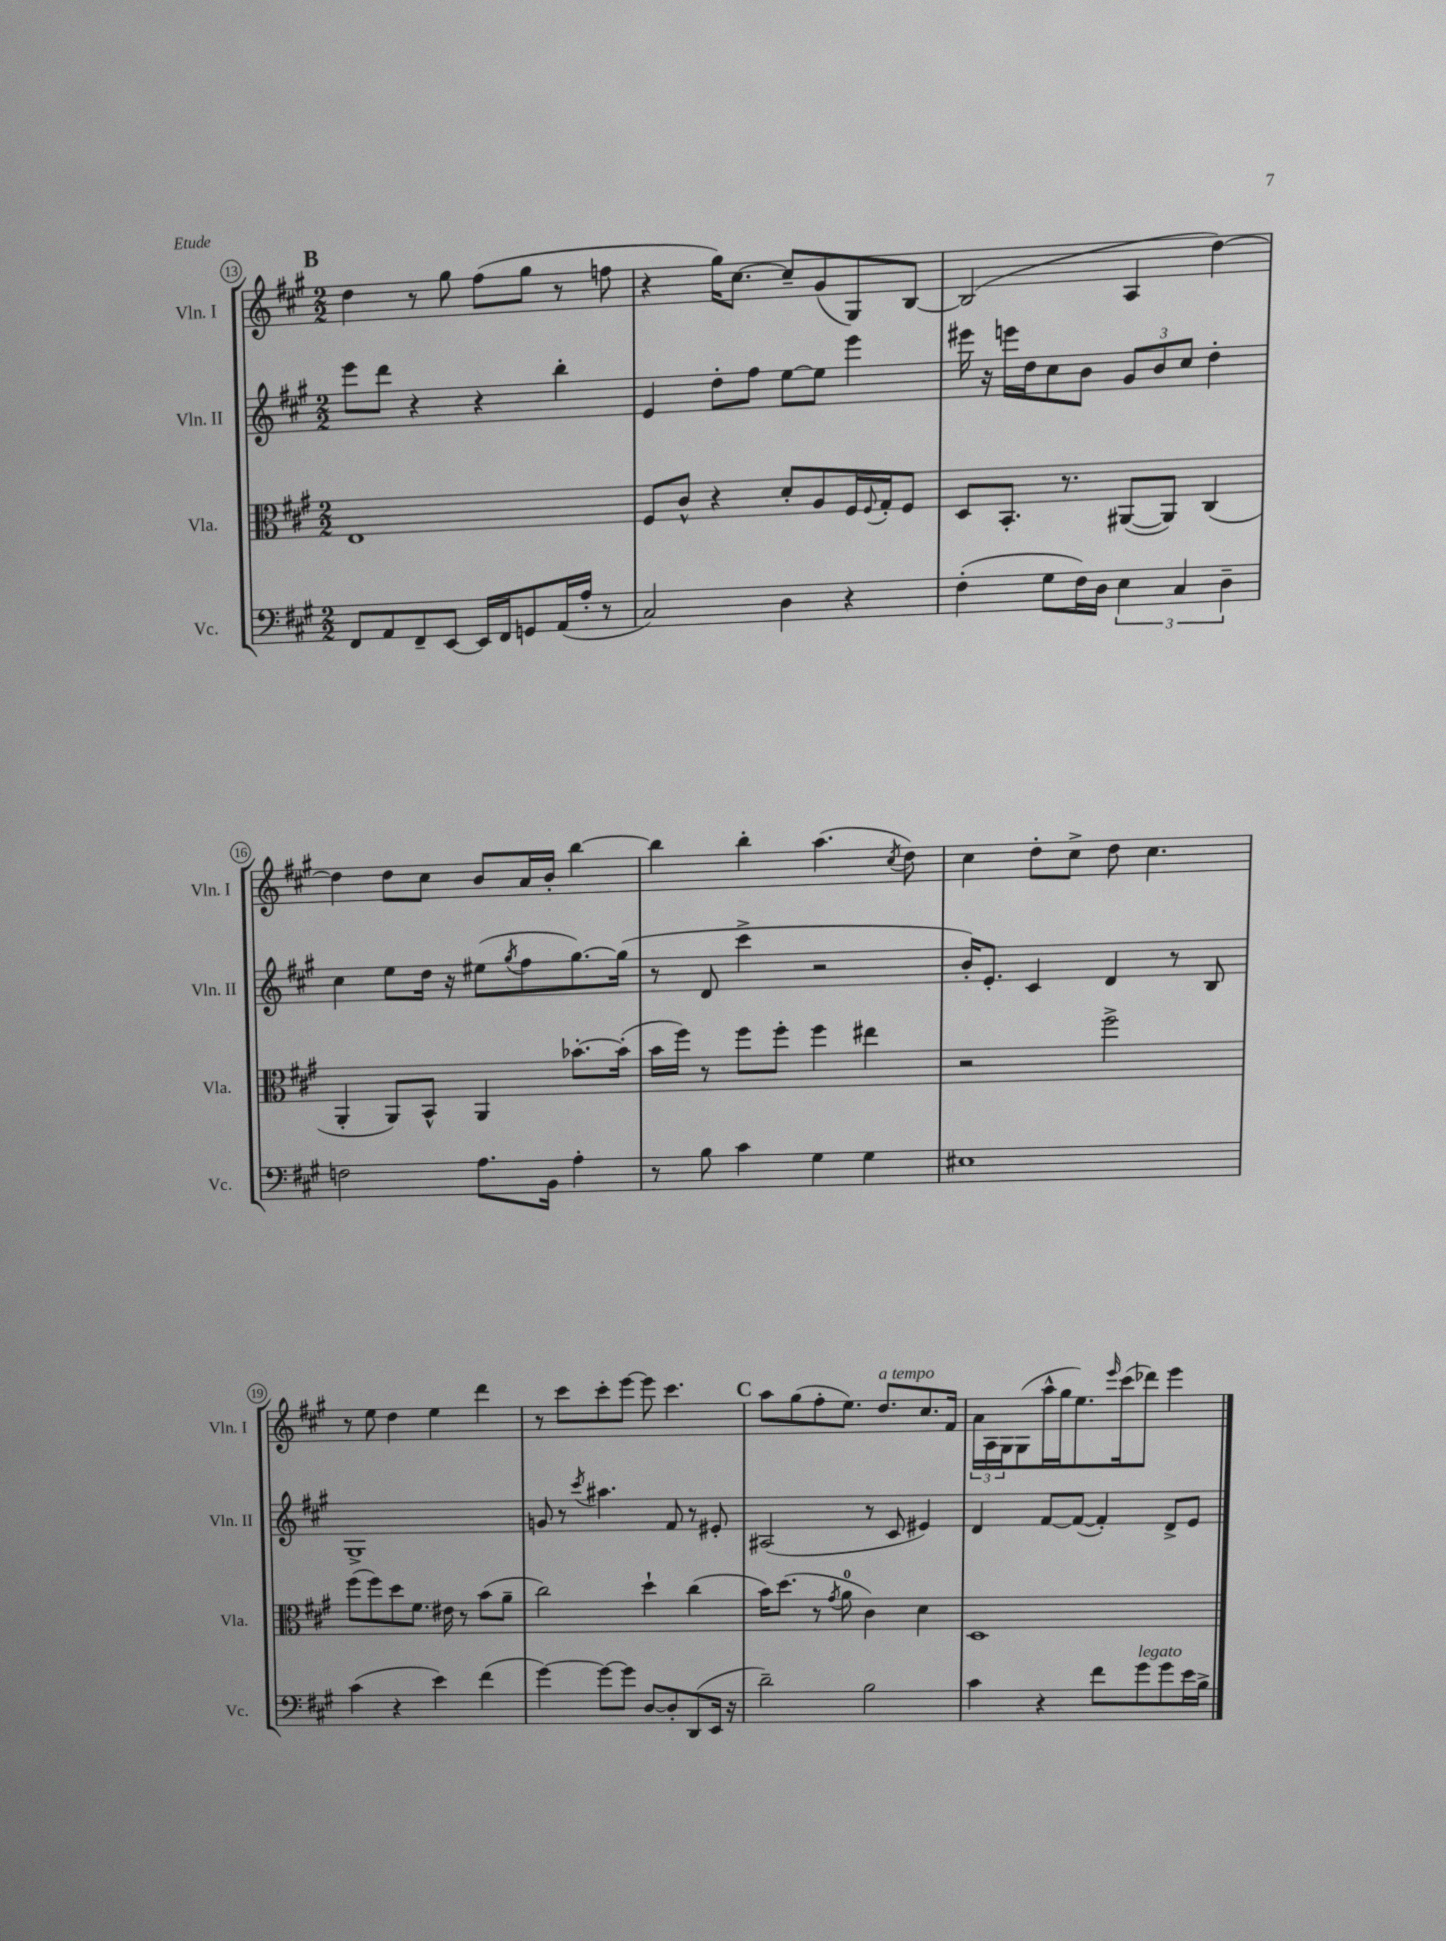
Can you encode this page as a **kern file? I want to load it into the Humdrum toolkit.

**kern	**kern	**kern	**kern
*part4	*part3	*part2	*part1
*staff4	*staff3	*staff2	*staff1
*I"Vc.	*I"Vla.	*I"Vln. II	*I"Vln. I
*I'Vc.	*I'Vla.	*I'Vln. II	*I'Vln. I
*clefF4	*clefC3	*clefG2	*clefG2
*k[f#c#g#]	*k[f#c#g#]	*k[f#c#g#]	*k[f#c#g#]
*M2/2	*M2/2	*M2/2	*M2/2
!!LO:REH:place=s1:t=B
=13	=13	=13	=13
8FF#/L	1E	8eee\L	4dd\
8AA/	.	8ddd\J	.
8FF#~/	.	4r	8r
[8EE/J	.	.	8gg#\
16EE/LL]	.	4r	(8ff#\L
16FF#/J	.	.	.
8GGn/	.	.	8gg#\J
(16AA/L	.	4bb'\	8r
16A'/JJ	.	.	.
8r	.	.	8ffn\
=14	=14	=14	=14
2C#/)	8F#/L	4e/	4r
.	8c#^^/J	.	.
.	4r	8dd'\L	16gg#\KL)
.	.	.	[8.cc#\J
.	.	8ff#\J	.
4D\	8d'/L	[8ee\L	8cc#~/L]
.	8A/	8ee\J]	(8g#/
4r	16F#/L	4eee\	8G#/)
.	8qqF#/	.	.
.	16G#'/J	.	.
.	8F#/J	.	[8B/J
=15	=15	=15	=15
(4F#'\	8D/L	16eee#X\	(2B/]
.	.	16r	.
.	8.BB'/J	16eeen\LL	.
.	.	16dd\J	.
8G#\L	.	8cc#\	.
.	8.r	.	.
16F#\L)	.	8b\J	.
16D\JJ	.	.	.
6E\	([8AA#X/L	12g#/L	4A/
.	.	12b/	.
.	8AA#/J])	.	.
6C#/	.	12cc#/J	.
.	(4C#/	4dd'\	[4dd\)
6D~\	.	.	.
!!LO:LB:g=z
=16	=16	=16	=16
2Fn\	4AA'/	4cc#\	4dd\]
.	8AA/L)	8ee\L	8dd\L
.	8BB^^/J	16dd\Jk	8cc#\J
.	.	16r	.
8.A\L	4AA/	(8ee#X\L	8b/L
.	.	8qgg#/	.
.	.	8ff#\	16a/L
16BB\Jk	.	.	16b'/JJ
4A'\	[8.b-X'\L	[8.gg#\)	[4bb\
.	(16b-'\Jk]	(16gg#\Jk]	.
=17	=17	=17	=17
8r	16b\LL	8r	4bb\]
.	16ff#\JJ)	.	.
8B\	8r	8d/	.
4c#\	8ff#\L	4ccc#^\	4bb'\
.	8ff#'\J	.	.
4G#\	4ff#\	2r	(4.aa\
4G#\	4ee#X\	.	.
.	.	.	8qcc#/
.	.	.	8dd\)
=18	=18	=18	=18
1E#X	2r	16b'/KL)	4cc#\
.	.	8.e'/J	.
.	.	4c#/	8dd'\L
.	.	.	8cc#^\J
.	2ff#^\	4d/	8dd\
.	.	.	4.cc#\
.	.	8r	.
.	.	8B/	.
!!LO:LB:g=z
=19	=19	=19	=19
(4c#\	(8ff#\L	1G#^	8r
.	8ff#\)	.	8ee\
4r	8dd\	.	4dd\
.	8.f#\J	.	.
4e\)	.	.	4ee\
.	16e#X\	.	.
.	8r	.	.
(4f#\	(8b\L	.	4ddd\
.	8a~\J	.	.
=20	=20	=20	=20
[4g#\)	2cc#\)	8gn/	8r
.	.	8r	8ccc#\L
.	.	8qccc#/	.
8g#\L_	.	4.aa#X\	8ccc#'\
8g#\J]	.	.	[8eee\J
[8D/L	4dd`\	.	8eee\]
8D'/]	.	8f#/	4.ccc#\
(8DD/	(4cc#\	8r	.
16EE/Jk	.	8e#X'/	.
16r	.	.	.
!!LO:REH:place=s1:t=C
=21	=21	=21	=21
2d~\)	16b\KL)	(2A#X/	8aa\L
.	(8.dd\J	.	.
.	.	.	(8gg#\
.	8r	.	8ff#'\
.	8qg#/	.	.
.	8a\	.	8.ee\J)
2B\	4c#\)	8r	.
!	!	!	!LO:TX:a:i:t=a tempo
.	.	.	8.dd/L
.	.	8c#/	.
.	4d\	4e#X/)	8.cc#/
.	.	.	16f#/Jk
=22	=22	=22	=22
4c#\	1D	4d/	24a\LL
.	.	.	24A\
.	.	.	24G#\J
.	.	.	(8G#\
4r	.	[8f#/L	16aa^^\L
.	.	.	16gg#\J
.	.	(8f#/J_	8.ee\)
8f#\L	.	4f#'/])	.
.	.	.	16qqeee/
.	.	.	(16ccc#\k
!LO:TX:a:i:t=legato	!	!	!
8g#\	.	.	8ddd-X\J)
8g#\	.	8d^/L	4eee\
16e\L	.	8e/J	.
16B^\JJ	.	.	.
==	==	==	==
*-	*-	*-	*-
